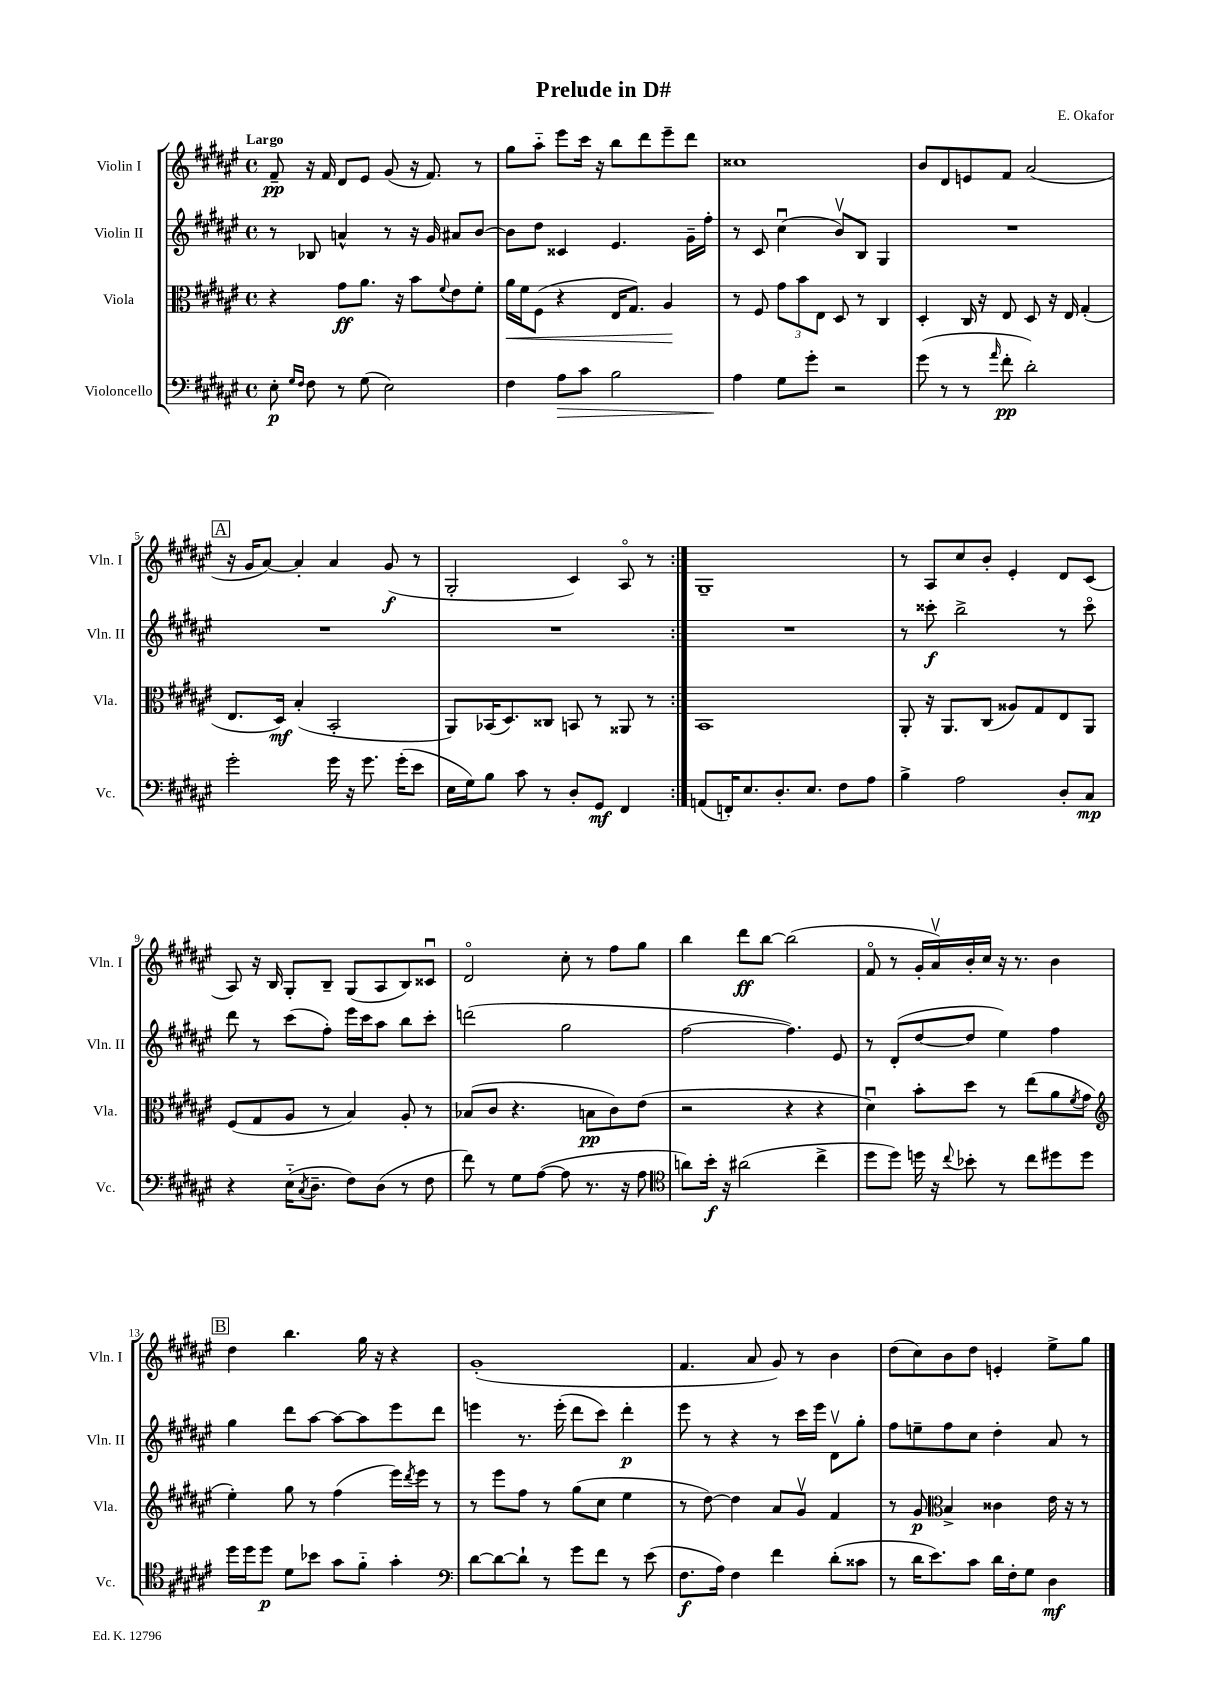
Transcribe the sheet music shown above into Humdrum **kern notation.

**kern	**dynam	**kern	**dynam	**kern	**dynam	**kern	**dynam
*part4	*part4	*part3	*part3	*part2	*part2	*part1	*part1
*staff4	*staff4	*staff3	*staff3	*staff2	*staff2	*staff1	*staff1
*I"Violoncello	*	*I"Viola	*	*I"Violin II	*	*I"Violin I	*
*I'Vc.	*	*I'Vla.	*	*I'Vln. II	*	*I'Vln. I	*
*clefF4	*	*clefC3	*	*clefG2	*	*clefG2	*
*k[f#c#g#d#a#e#]	*	*k[f#c#g#d#a#e#]	*	*k[f#c#g#d#a#e#]	*	*k[f#c#g#d#a#e#]	*
*M4/4	*	*M4/4	*	*M4/4	*	*M4/4	*
*met(c)	*	*met(c)	*	*met(c)	*	*met(c)	*
=1	=1	=1	=1	=1	=1	=1	=1
!	!	!	!	!	!	!LO:TX:a:B:t=Largo	!
8E#'\	p	4r	.	8r	.	8f#~/	pp
16qqG#/LL	.	.	.	.	.	.	.
16qqF#/JJ	.	.	.	.	.	.	.
8F#\	.	.	.	8B-X/	.	16r	.
.	.	.	.	.	.	16f#/	.
8r	.	8g#\L	ff	4an^^/	.	8d#/L	.
(8G#\	.	8.a#\J	.	.	.	8e#/J	.
2E#\)	.	.	.	8r	.	(8g#/	.
.	.	16r	.	.	.	.	.
.	.	8b\L	.	16r	.	16r	.
.	.	.	.	16g#/	.	8.f#/)	.
.	.	8qqf#/	.	.	.	.	.
.	.	8e#\	.	8a#X/L	.	.	.
.	.	8f#'\J	.	[8b/J	.	8r	.
=2	=2	=2	=2	=2	=2	=2	=2
!	!	!	!LO:HP:b	!	!	!	!
4F#\	.	16a#\LL	<	8b\L]	.	8gg#\L	.
.	.	16f#\J	.	.	.	.	.
.	.	(8F#\J	.	8dd#\J	.	8aa#\J	.
!	!LO:HP:b	!	!	!	!	!	!
8A#\L	>	4r	.	4c##X/	.	8eee#\L	.
8c#\J	.	.	.	.	.	16ccc#\Jk	.
.	.	.	.	.	.	16r	.
2B\	.	16E#/KL	.	4.e#/	.	8bb\L	.
.	.	8.G#/J)	.	.	.	.	.
.	.	.	.	.	.	8ddd#\	.
.	.	4A#/	.	.	.	8eee#~\	.
.	.	.	.	16g#~\LL	.	8ddd#\J	.
.	.	.	.	16ff#'\JJ	.	.	.
.	.	.	[	.	.	.	.
=3	=3	=3	=3	=3	=3	=3	=3
4A#\	.	8r	.	8r	.	1cc##X	.
.	.	8F#/	.	8c#/	.	.	.
8G#\L	]	12g#\L	.	(4cc#u\	.	.	.
.	.	12b\	.	.	.	.	.
8g#'\J	.	.	.	.	.	.	.
.	.	12E#\J	.	.	.	.	.
2r	.	8D#/	.	8bv/L)	.	.	.
.	.	8r	.	8B/J	.	.	.
.	.	4C#/	.	4G#/	.	.	.
=4	=4	=4	=4	=4	=4	=4	=4
(8g#\	.	4D#'/	.	1r	.	8b/L	.
8r	.	.	.	.	.	8d#/	.
8r	.	16C#/	.	.	.	8en/	.
.	.	16r	.	.	.	.	.
16qqa#/	.	.	.	.	.	.	.
8f#'\	pp	8E#/	.	.	.	8f#/J	.
2d#'\)	.	8D#/	.	.	.	(2a#/	.
.	.	16r	.	.	.	.	.
.	.	16E#/	.	.	.	.	.
.	.	(4G#'/	.	.	.	.	.
!!LO:LB:g=z
!!LO:REH:place=s1:t=A
=5	=5	=5	=5	=5	=5	=5	=5
2g#'\	.	8.E#/L	.	1r	.	16r	.
.	.	.	.	.	.	16g#/KL	.
.	.	.	.	.	.	[8a#/J)	.
.	.	16D#/Jk)	mf	.	.	.	.
.	.	(4B'/	.	.	.	4a#'/]	.
16g#\	.	2BB'/	.	.	.	4a#/	.
16r	.	.	.	.	.	.	.
8.g#\	.	.	.	.	.	.	.
.	.	.	.	.	.	(8g#/	f
(16g#'\KL	.	.	.	.	.	.	.
8e#\J	.	.	.	.	.	8r	.
=6	=6	=6	=6	=6	=6	=6	=6
16E#\LL	.	8AA#/L)	.	1r	.	2G#'/	.
16G#\J)	.	.	.	.	.	.	.
8B\J	.	(16BB-X/K	.	.	.	.	.
.	.	8.D#/)	.	.	.	.	.
8c#\	.	.	.	.	.	.	.
8r	.	8C##X/J	.	.	.	.	.
8D#'/L	.	8BBn/	.	.	.	4c#/)	.
8GG#/J	mf	8r	.	.	.	.	.
4FF#/	.	8AA##X/	.	.	.	8A#/	.
.	.	8r	.	.	.	8r	.
=7:|!	=7:|!	=7:|!	=7:|!	=7:|!	=7:|!	=7:|!	=7:|!
(8AAn/L	.	1BB	.	1r	.	1G#~	.
16FFn'/K)	.	.	.	.	.	.	.
8.E#/	.	.	.	.	.	.	.
8.D#'/	.	.	.	.	.	.	.
8.E#/J	.	.	.	.	.	.	.
8F#\L	.	.	.	.	.	.	.
8A#\J	.	.	.	.	.	.	.
=8	=8	=8	=8	=8	=8	=8	=8
4B^\	.	8AA#'/	.	8r	.	8r	.
.	.	16r	.	8ccc##X'\	f	8A#/L	.
.	.	8.AA#/L	.	.	.	.	.
2A#\	.	.	.	2bb^\	.	8cc#/	.
.	.	(8C#/J	.	.	.	8b'/J	.
.	.	8A##X/L)	.	.	.	4e#'/	.
.	.	8G#/	.	.	.	.	.
8D#'/L	.	8E#/	.	8r	.	8d#/L	.
8C#/J	mp	8AA#/J	.	8ccc##\	.	(8c#/J	.
!!LO:LB:g=z
=9	=9	=9	=9	=9	=9	=9	=9
4r	.	(8F#/L	.	8ddd#\	.	8A#/)	.
.	.	8G#/	.	8r	.	16r	.
.	.	.	.	.	.	16B/	.
(16E#\KL	.	8A#/J	.	(8ccc#\L	.	8G#'/L	.
8qC#/	.	.	.	.	.	.	.
8.D#~\J	.	.	.	.	.	.	.
.	.	8r	.	8ff#'\J)	.	8B~/J	.
8F#\L)	.	4B/)	.	16eee#\LL	.	(8G#/L	.
.	.	.	.	16ccc#\J	.	.	.
(8D#\J	.	.	.	8aa#\J	.	8A#/	.
8r	.	8A#'/	.	8bb\L	.	8B/)	.
8F#\	.	8r	.	8ccc#'\J	.	8c##Xu/J	.
=10	=10	=10	=10	=10	=10	=10	=10
8f#\)	.	(8B-X/L	.	(2dddn\	.	2d#/	.
8r	.	8c#/J	.	.	.	.	.
8G#\L	.	4.r	.	.	.	.	.
([8A#\J	.	.	.	.	.	.	.
8A#\]	.	.	.	2gg#\	.	8cc#'\	.
8.r	.	8Bn\L	pp	.	.	8r	.
.	.	8c#\)	.	.	.	8ff#\L	.
16r	.	.	.	.	.	.	.
8A#\	.	(8e#\J	.	.	.	8gg#\J	.
=11	=11	=11	=11	=11	=11	=11	=11
*clefC4	*	*	*	*	*	*	*
8an\L)	.	2r	.	[2ff#\	.	4bb\	.
16b'\Jk	f	.	.	.	.	.	.
16r	.	.	.	.	.	.	.
(2a#X\	.	.	.	.	.	8ddd#\L	ff
.	.	.	.	.	.	[8bb\J	.
.	.	4r	.	4.ff#\])	.	(2bb\]	.
4cc#^\	.	4r	.	.	.	.	.
.	.	.	.	8e#/	.	.	.
=12	=12	=12	=12	=12	=12	=12	=12
8dd#\L	.	4d#u\)	.	8r	.	8f#/	.
8dd#\J)	.	.	.	(8d#'/L	.	8r	.
16ddn\	.	8b'\L	.	[8dd#/	.	16g#'/LL	.
16r	.	.	.	.	.	16a#v/)	.
8qqcc#/	.	.	.	.	.	.	.
8b-X'\	.	8dd#\J	.	8dd#/J]	.	16b'/	.
.	.	.	.	.	.	16cc#/JJ	.
8r	.	8r	.	4ee#\)	.	16r	.
.	.	.	.	.	.	8.r	.
8cc#\L	.	(8ee#\L	.	.	.	.	.
8dd#X\	.	8a#\	.	4ff#\	.	4b\	.
.	.	8qf#/	.	.	.	.	.
8dd#\J	.	8g#\J	.	.	.	.	.
!!LO:LB:g=z
!!LO:REH:place=s1:t=B
=13	=13	=13	=13	=13	=13	=13	=13
*	*	*clefG2	*	*	*	*	*
16dd#\LL	.	4ee#'\)	.	4gg#\	.	4dd#\	.
16dd#\J	.	.	.	.	.	.	.
8dd#\J	p	.	.	.	.	.	.
8d#\L	.	8gg#\	.	8ddd#\L	.	4.bb\	.
8b-X\J	.	8r	.	[8aa#\J	.	.	.
8g#\L	.	(4ff#\	.	8aa#\L_	.	.	.
8f#\J	.	.	.	8aa#\]	.	16gg#\	.
.	.	.	.	.	.	16r	.
4g#'\	.	16eee#\LL)	.	8eee#\	.	4r	.
.	.	8qddd#/	.	.	.	.	.
.	.	16eee#\JJ	.	.	.	.	.
.	.	8r	.	8ddd#\J	.	.	.
=14	=14	=14	=14	=14	=14	=14	=14
*clefF4	*	*	*	*	*	*	*
[8d#\L	.	8r	.	4eeen\	.	(1g#'	.
8d#\_	.	8eee#\L	.	.	.	.	.
8d#`\J]	.	8ff#\J	.	8.r	.	.	.
8r	.	8r	.	.	.	.	.
.	.	.	.	(16eee'\	.	.	.
8g#\L	.	(8gg#\L	.	8ddd#\L	.	.	.
8f#\J	.	8cc#\J	.	8ccc#\J)	.	.	.
8r	.	4ee#\	.	4ddd#'\	p	.	.
(8e#\	.	.	.	.	.	.	.
=15	=15	=15	=15	=15	=15	=15	=15
8.F#\L	f	8r	.	8eee#\	.	4.f#/	.
.	.	[8dd#\)	.	8r	.	.	.
16A#\Jk)	.	.	.	.	.	.	.
4F#\	.	4dd#\]	.	4r	.	.	.
.	.	.	.	.	.	8a#/	.
4f#\	.	8a#/L	.	8r	.	8g#/)	.
.	.	8g#v/J	.	16ccc#\LL	.	8r	.
.	.	.	.	16eee#\JJ	.	.	.
(8d#'\L	.	4f#/	.	8d#v\L	.	4b\	.
8c##X\J	.	.	.	8gg#'\J	.	.	.
=16	=16	=16	=16	=16	=16	=16	=16
8r	.	8r	.	8ff#\L	.	(8dd#\L	.
16d#\KL	.	8g#/	p	8een~\	.	8cc#\)	.
8.e#\)	.	.	.	.	.	.	.
*	*	*clefC3	*	*	*	*	*
.	.	4B^/	.	8ff#\	.	8b\	.
8c#\J	.	.	.	8cc#\J	.	8dd#\J	.
16d#\LL	.	4c##X\	.	4dd#'\	.	4en'/	.
16F#'\J	.	.	.	.	.	.	.
8G#\J	.	.	.	.	.	.	.
4D#\	mf	16e#\	.	8a#/	.	8ee#^\L	.
.	.	16r	.	.	.	.	.
.	.	8r	.	8r	.	8gg#\J	.
==	==	==	==	==	==	==	==
*-	*-	*-	*-	*-	*-	*-	*-
